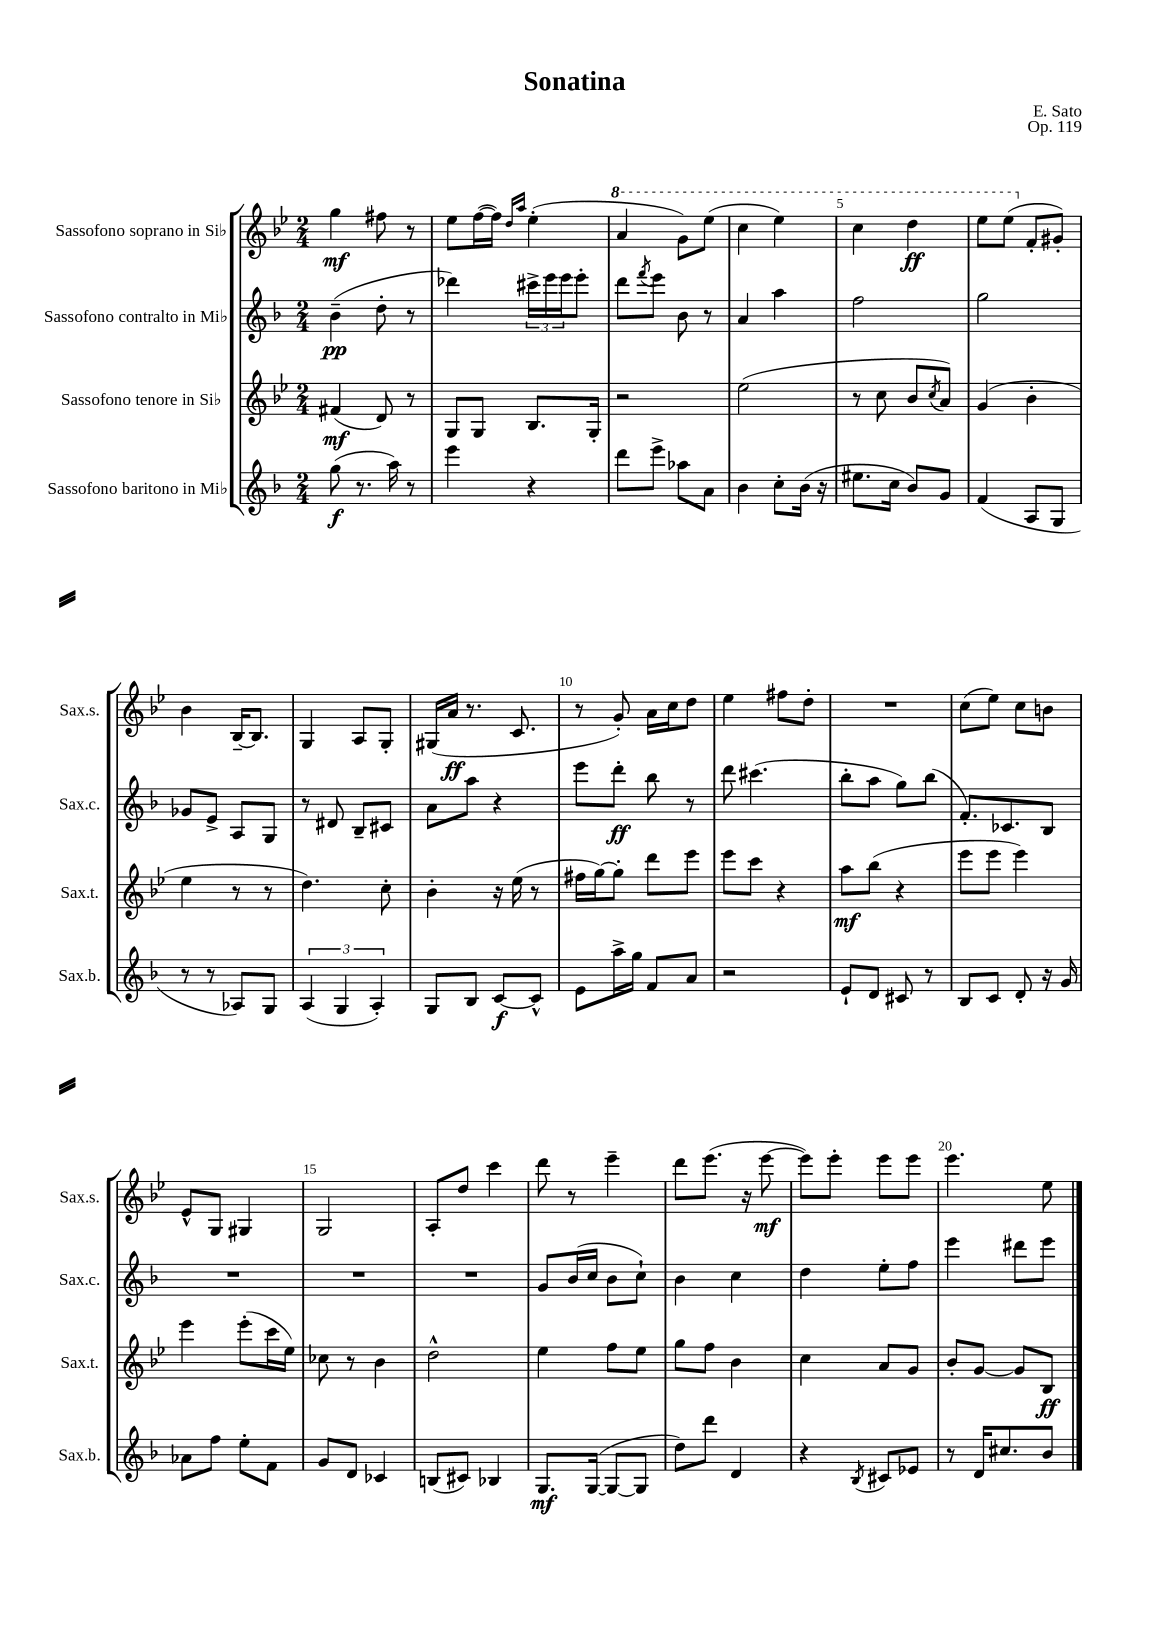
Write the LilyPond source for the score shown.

\header { title = "Sonatina" composer = "E. Sato" opus = "Op. 119" }
<<
\new StaffGroup <<
\new Staff = "s0" \with { instrumentName = "Sassofono soprano in Sib" shortInstrumentName = "Sax.s." } {
    \clef treble \key bes \major \numericTimeSignature \time 2/4
    g''4\mf fis''8 r8 |
    ees''8 f''16~( f''16) \grace { d''16 a''16 } ees''4-.( |
    \ottava #1 a''4 g''8) ees'''8( |
    c'''4 ees'''4) |
    c'''4 d'''4\ff |
    ees'''8 ees'''8( \ottava #0 f'8-. gis'8-.) |
    bes'4 bes16~-- bes8. |
    g4 a8 g8-. |
    gis16( a'16\ff r8. c'8. |
    r8 g'8-.) a'16 c''16 d''8 |
    ees''4 fis''8 d''8-. |
    R2 |
    c''8( ees''8) c''8 b'8 |
    ees'8-^ g8 gis4 |
    g2 |
    a8-. d''8 c'''4 |
    d'''8 r8 ees'''4-- |
    d'''8 ees'''8.( r16 ees'''8~\mf |
    ees'''8) ees'''8-. ees'''8 ees'''8 |
    ees'''4. ees''8 \bar "|." |
}
\new Staff = "s1" \with { instrumentName = "Sassofono contralto in Mib" shortInstrumentName = "Sax.c." } {
    \clef treble \key f \major \numericTimeSignature \time 2/4
    bes'4--\pp( d''8-. r8 |
    des'''4) \tuplet 3/2 { cis'''16-> e'''16 e'''16 } e'''8-. |
    d'''8 \acciaccatura { f'''8 } e'''8 bes'8 r8 |
    a'4 a''4 |
    f''2 |
    g''2 |
    ges'8 e'8-> a8 g8 |
    r8 dis'8 bes8-- cis'8 |
    a'8 a''8 r4 |
    e'''8 d'''8-.\ff bes''8 r8 |
    d'''8 cis'''4.( |
    bes''8-. a''8 g''8) bes''8( |
    f'8.-.) ces'8. bes8 |
    R2 |
    R2 |
    R2 |
    g'8 bes'16( c''16 bes'8 c''8-!) |
    bes'4 c''4 |
    d''4 e''8-. f''8 |
    e'''4 dis'''8 e'''8 \bar "|." |
}
\new Staff = "s2" \with { instrumentName = "Sassofono tenore in Sib" shortInstrumentName = "Sax.t." } {
    \clef treble \key bes \major \numericTimeSignature \time 2/4
    fis'4\mf( d'8) r8 |
    g8 g8 bes8. g16-. |
    r2 |
    ees''2( |
    r8 c''8 bes'8 \acciaccatura { c''8 } a'8) |
    g'4( bes'4-. |
    ees''4 r8 r8 |
    d''4.) c''8-. |
    bes'4-. r16 ees''16( r8 |
    fis''16 g''16~) g''8-. d'''8 ees'''8 |
    ees'''8 c'''8 r4 |
    a''8\mf bes''8( r4 |
    ees'''8 ees'''8 ees'''4) |
    ees'''4 ees'''8-.( c'''16 ees''16) |
    ces''8 r8 bes'4 |
    d''2-^ |
    ees''4 f''8 ees''8 |
    g''8 f''8 bes'4 |
    c''4 a'8 g'8 |
    bes'8-. g'8~ g'8 bes8\ff \bar "|." |
}
\new Staff = "s3" \with { instrumentName = "Sassofono baritono in Mib" shortInstrumentName = "Sax.b." } {
    \clef treble \key f \major \numericTimeSignature \time 2/4
    g''8\f( r8. a''16) r8 |
    e'''4 r4 |
    d'''8 e'''8-> aes''8 a'8 |
    bes'4 c''8-. bes'16( r16 |
    eis''8. c''16 bes'8) g'8 |
    f'4( a8 g8 |
    r8 r8 aes8) g8 |
    \tuplet 3/2 { a4( g4 a4-.) } |
    g8 bes8 c'8~\f c'8-^ |
    e'8 a''16-> g''16 f'8 a'8 |
    r2 |
    e'8-! d'8 cis'8 r8 |
    bes8 c'8 d'8-. r16 g'16 |
    aes'8 f''8 e''8-. f'8 |
    g'8 d'8 ces'4 |
    b8( cis'8) bes4 |
    g8.\mf g16~( g8~ g8 |
    d''8) d'''8 d'4 |
    r4 \acciaccatura { bes8 } cis'8 ees'8 |
    r8 d'16 cis''8. bes'8 \bar "|." |
}
>>
>>
\layout { \context { \Score \override BarNumber.break-visibility = ##(#f #t #t) barNumberVisibility = #(every-nth-bar-number-visible 5) } }
